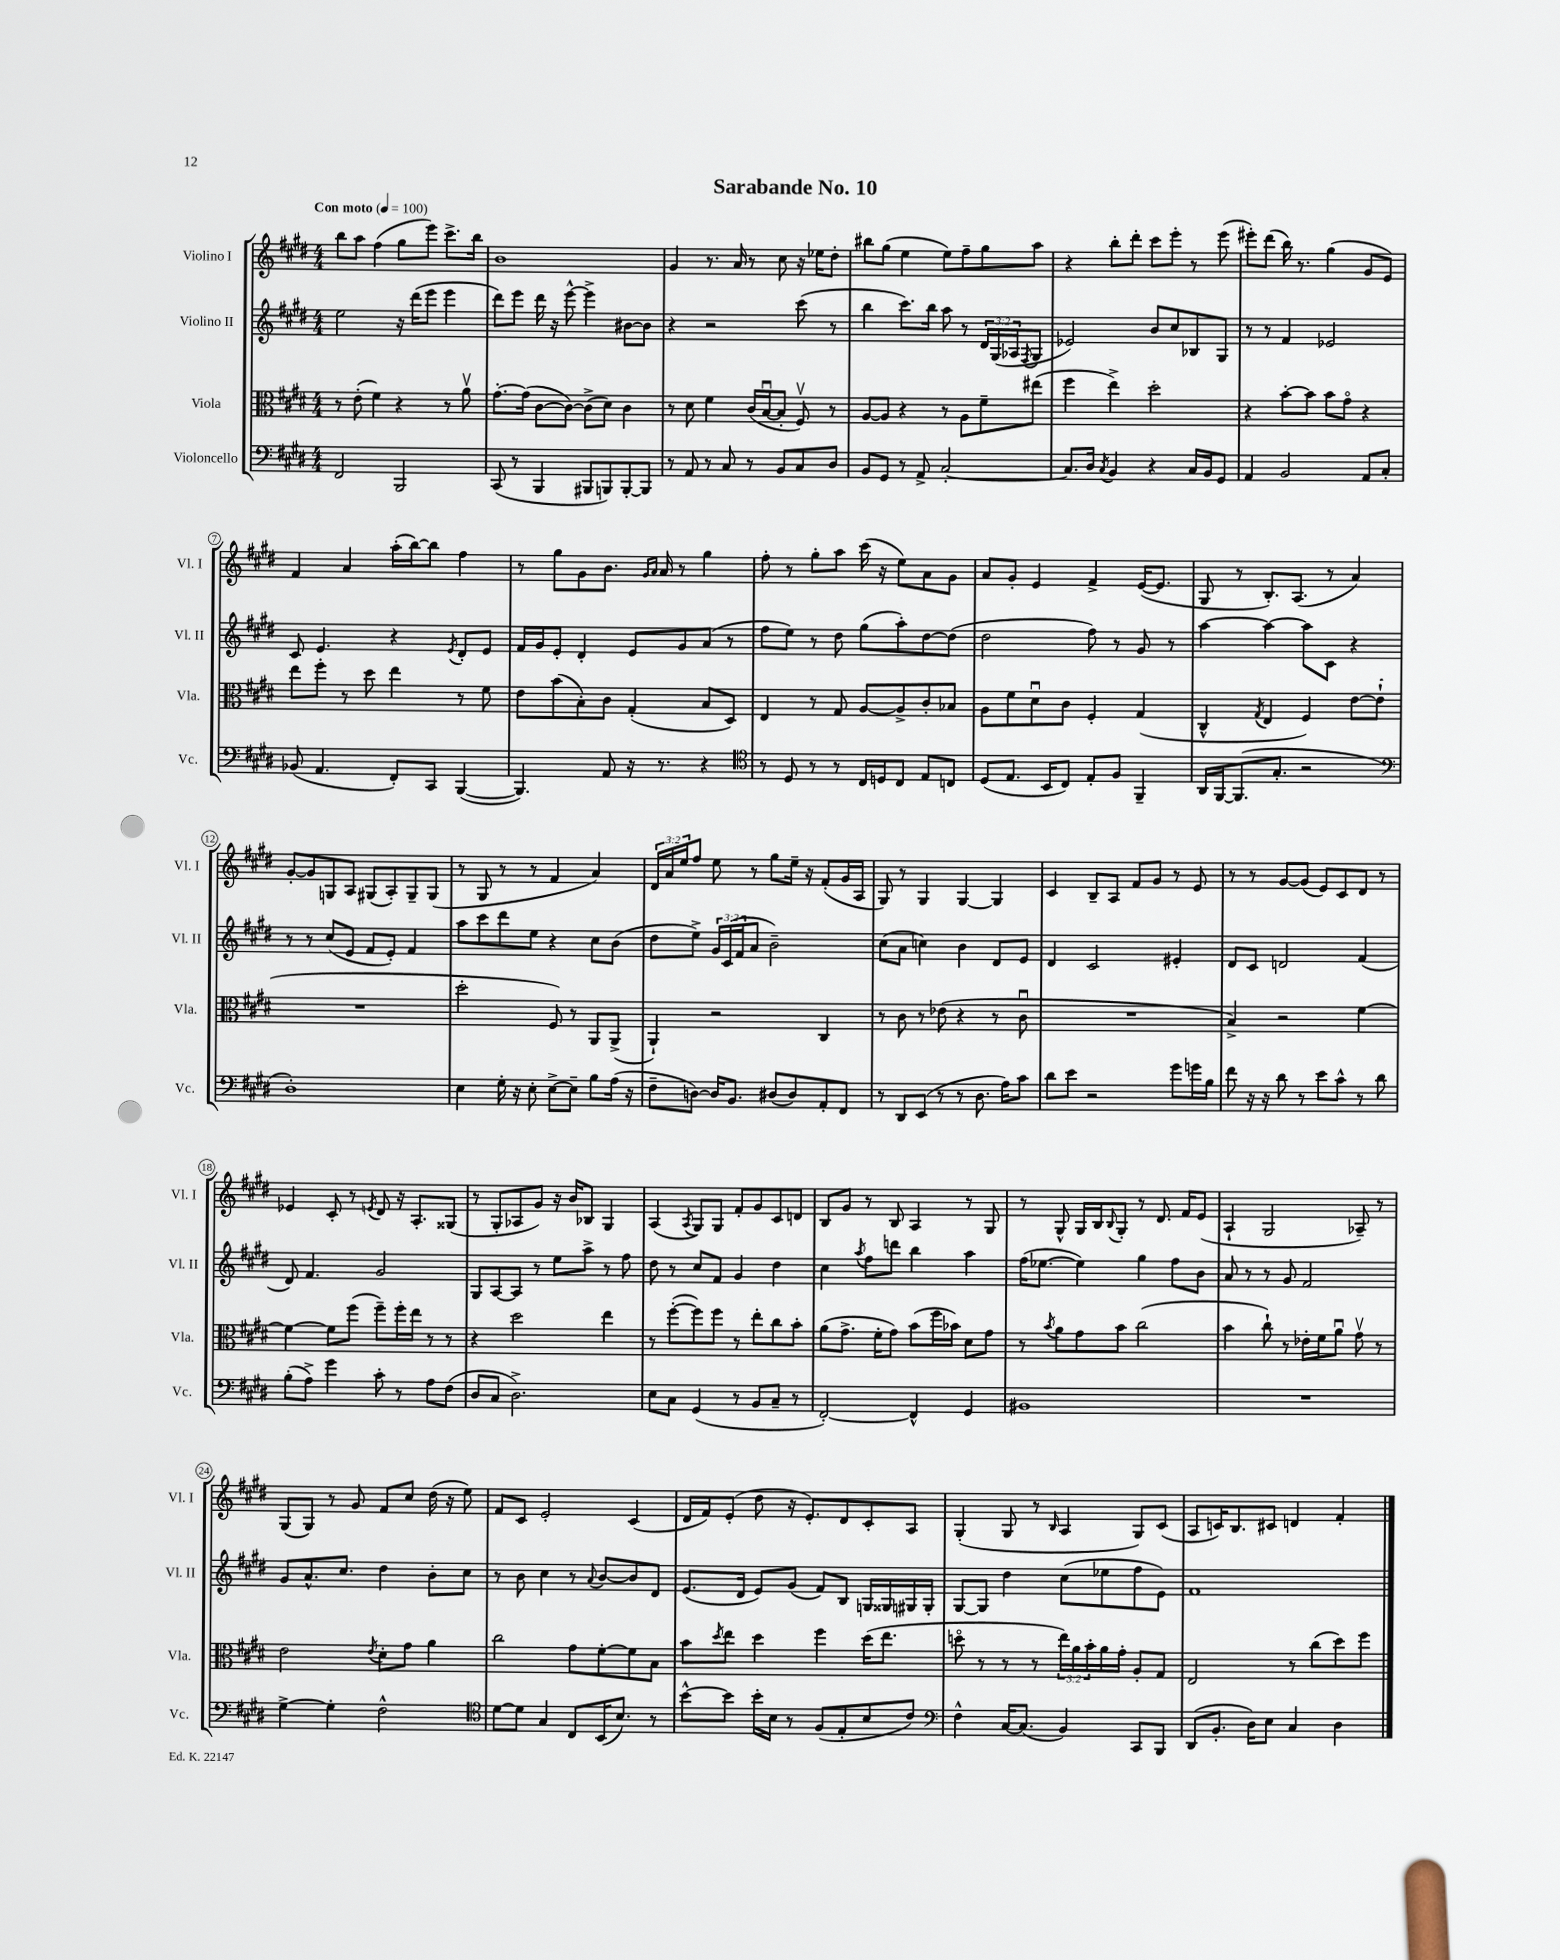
\header { title = "Sarabande No. 10" }
<<
\new StaffGroup <<
\new Staff = "s0" \with { instrumentName = "Violino I" shortInstrumentName = "Vl. I" } {
    \clef treble \key e \major \numericTimeSignature \time 4/4 \override Staff.TupletNumber.text = #tuplet-number::calc-fraction-text \tempo "Con moto" 4 = 100
    b''8 a''8 fis''4( gis''8 e'''8) cis'''8.-> b''16 |
    b'1 |
    gis'4 r8. a'16 r8 cis''8 r16 ees''16 dis''8-. |
    bis''8 gis''8( e''4 e''8) fis''8-- gis''8 a''8 |
    r4 b''8-. dis'''8-. cis'''8 e'''8-. r8 e'''8( |
    eis'''8-.) dis'''8( b''16) r8. gis''4( gis'8 e'8) |
    fis'4 a'4 a''16-.( b''16~) b''8 fis''4 |
    r8 gis''8 gis'8 b'8. \grace { gis'16 a'16 } a'16 r8 gis''4 |
    fis''8-. r8 gis''8-. a''8 cis'''16( r16 e''8) a'8 gis'8 |
    a'8 gis'8-. e'4 fis'4-> e'16~( e'8. |
    gis8 r8 b8.-.) a8.( r8 a'4) |
    gis'8~-. gis'8 g8 a8 gis8( a8-.) gis8-- gis8( |
    r8 gis8 r8 r8 fis'4 a'4) |
    \tuplet 3/2 { dis'16 a'16 e''16 } fis''8 e''8 r8 gis''8 e''16-- r16 fis'8-.( gis'16 a16 |
    gis8) r8 gis4 gis4~ gis4 |
    cis'4 b8-- a8 fis'8 gis'8 r8 e'8 |
    r8 r8 gis'8~ gis'8( e'8) cis'8 dis'8 r8 |
    ees'4 cis'8-. r8 \acciaccatura { e'8 } dis'8 r16 a8.-. gisis8( |
    r8 gis8-. aes8 gis'8) r16 b'16 bes8 gis4 |
    a4( \acciaccatura { a8 } gis8) gis8 fis'8-. gis'8 cis'8 d'8 |
    b8 gis'8 r8 b8 a4 r8 gis8 |
    r8 gis8-^ gis16 b16 \appoggiatura { b8 } gis8-. r8 dis'8. fis'16 e'8( |
    a4-! gis2 aes8--) r8 |
    gis8( gis8) r8 gis'8 fis'8 cis''8 dis''16( r16 e''8) |
    fis'8 cis'8 e'2-. cis'4( |
    dis'16 fis'16) e'8-.( dis''8 r16 e'8.-.) dis'8 cis'8-. a8 |
    gis4-.( gis8 r8 \grace { b16 } a4 gis8) cis'8( |
    a8 c'16) b8. cis'8 d'4 fis'4-. \bar "|." |
}
\new Staff = "s1" \with { instrumentName = "Violino II" shortInstrumentName = "Vl. II" } {
    \clef treble \key e \major \numericTimeSignature \time 4/4 \override Staff.TupletNumber.text = #tuplet-number::calc-fraction-text
    e''2 r16 dis'''16( e'''8 e'''4 |
    dis'''8) e'''8 dis'''16 r16 e'''8~-^ e'''4-> bis'8~ bis'8 |
    r4 r2 cis'''8( r8 |
    b''4 cis'''8.) b''16 a''8 r8 \tuplet 3/2 { dis'16 gis16( aes16 } \acciaccatura { fis8 } gis8 |
    ees'2) b'8 cis''8 bes8 gis8 |
    r8 r8 fis'4 ees'2 |
    cis'8 e'4. r4 \acciaccatura { e'8 } dis'8-. e'8 |
    fis'16 gis'16 e'8-. dis'4-. e'8 gis'8 a'8( r8 |
    fis''8 e''8) r8 dis''8 gis''8( a''8-.) dis''8~ dis''8( |
    dis''2 fis''8) r8 gis'8 r8 |
    a''4~ a''4~ a''8 cis'8 r4 |
    r8 r8 cis''8( e'8 fis'8 e'8-.) fis'4 |
    a''8 cis'''8 dis'''8 e''8 r4 cis''8 b'8( |
    dis''8 e''8->) \tuplet 3/2 { gis'16 cis'16( fis'16 } a'8 b'2--) |
    cis''8( a'8 c''4) b'4 dis'8 e'8 |
    dis'4 cis'2 eis'4-. |
    dis'8 cis'8 d'2 fis'4( |
    dis'8) fis'4. gis'2 |
    gis8 a8~ a8 r8 e''8 a''8-> r8 fis''8 |
    dis''8 r8 cis''8 fis'8 gis'4 dis''4 |
    cis''4 \acciaccatura { a''8 } fis''8 d'''8 b''4 a''4 |
    fis''16( ees''8.~ ees''4) gis''4 fis''8 b'8 |
    a'8 r8 r8 gis'8 fis'2 |
    gis'8 a'8.-^ cis''8. dis''4 b'8-. cis''8 |
    r8 b'8 cis''4 r8 \appoggiatura { a'8 } b'8~ b'8 dis'8 |
    e'8.( dis'16 e'8) gis'8( fis'8) b8 g16 gisis16 gis16 gis16-. |
    gis8~ gis8 dis''4 cis''8( ees''8 fis''8 e'8) |
    fis'1 \bar "|." |
}
\new Staff = "s2" \with { instrumentName = "Viola" shortInstrumentName = "Vla." } {
    \clef alto \key e \major \numericTimeSignature \time 4/4 \override Staff.TupletNumber.text = #tuplet-number::calc-fraction-text
    r8 e'8-.( fis'4) r4 r8 a'8\upbow |
    gis'8.~-. gis'16( cis'8~ cis'8~) cis'8->( dis'8) cis'4 |
    r8 dis'8 fis'4 cis'16( b16~\downbow b8-. fis8\upbow) r8 |
    a8~ a8 r4 r8 a8 fis'8-- eis''8( |
    fis''4 e''4->) dis''2-. |
    r4 b'8~-. b'8 b'8 gis'8\flageolet r4 |
    e''8 fis''8-. r8 dis''8 e''4 r8 fis'8 |
    e'8 b'8( b8-.) cis'8 gis4-.( b8 dis8) |
    e4 r8 gis8 a8~ a8-> cis'8-. bes8 |
    a8 fis'8 dis'8\downbow cis'8 fis4-. gis4( |
    cis4-^ \acciaccatura { gis8 } e4 fis4) e'8~ e'8-!( |
    R1 |
    dis''2-. fis8) r8 a,8 a,8->( |
    a,4-!) r2 cis4 |
    r8 cis'8 r8 ees'8( r4 r8 cis'8\downbow |
    R1 |
    b4->) r2 fis'4~ |
    fis'4~ fis'8 fis''8( fis''8--) fis''16-. e''16 r8 r8 |
    r4 dis''2 e''4 |
    r8 fis''8~-.( fis''8) fis''8 r8 e''8-. cis''8 b'8-. |
    a'8( gis'8.-> fis'16-. gis'8) b'8( fis''16 bes'16) dis'8 gis'8 |
    r8 \acciaccatura { b'8 } a'8 gis'8 b'8 cis''2( |
    b'4 cis''8-!) r8 ees'16-. fis'16 a'8\downbow gis'8\upbow r8 |
    e'2 \acciaccatura { e'8 } dis'8-. gis'8 a'4 |
    cis''2 gis'8 fis'8~-. fis'8 b8 |
    b'8 \acciaccatura { dis''8 } e''8 dis''4 fis''4 dis''16( e''8. |
    d''8\flageolet r8 r8 r8 \tuplet 3/2 { e''16) a'16 b'16-. } a'16 gis'16-. a8-. gis8 |
    e2 r8 cis''8( dis''8) fis''8 \bar "|." |
}
\new Staff = "s3" \with { instrumentName = "Violoncello" shortInstrumentName = "Vc." } {
    \clef bass \key e \major \numericTimeSignature \time 4/4
    fis,2 b,,2 |
    cis,8( r8 b,,4 bis,,8 b,,8) b,,8~-. b,,8 |
    r8 a,8 r8 cis8 r8 b,8 cis8 dis8 |
    b,8 gis,8 r8 a,8-> cis2~-. |
    cis8. dis16 \acciaccatura { cis8 } b,4 r4 cis16 b,16 gis,8 |
    a,4 b,2 a,8 cis8-. |
    bes,8( a,4. fis,8-.) cis,8 b,,4~( |
    b,,4.) a,8 r16 r8. r4 |
    \clef tenor r8 dis8 r8 r8 cis16 d16 cis8 e8 c8 |
    dis8( e8. b,16 cis8) e8-. fis8 fis,4-- |
    a,16 fis,16~ fis,8.( gis8.-. r2 |
    \clef bass dis1-.) |
    e4 gis16-. r16 e8-. e8~-> e8-- b8 a16( r16 |
    fis8-- d8~) d16 b,8. dis8( dis8) a,8-. fis,8 |
    r8 dis,8 e,8( r8 r8 dis8. a16) cis'8 |
    dis'8 e'8 r2 gis'8 g'16 b16 |
    fis'8 r16 r16 dis'8 r8 e'8 cis'8-^ r8 dis'8 |
    b8-.( a8->) gis'4 cis'8-. r8 a8 fis8( |
    dis8 cis8 dis2.->) |
    e8 cis8 gis,4( r8 b,8 cis8-- r8 |
    fis,2~-.) fis,4-^ gis,4 |
    bis,1 |
    R1 |
    gis4~-> gis4-. fis2-^ |
    \clef tenor dis'8~ dis'8 gis4 cis8 b,16( b8.) r8 |
    b'8~-^ b'8 b'16-. b16 r8 fis8( e8-. b8 cis'8) |
    \clef bass fis4-^ cis16~ cis8.( b,4) cis,8 b,,8 |
    dis,8( b,8.-. dis16) e8 cis4 dis4 \bar "|." |
}
>>
>>
\layout { \context { \Score \override BarNumber.stencil = #(make-stencil-circler 0.1 0.3 ly:text-interface::print) } }
